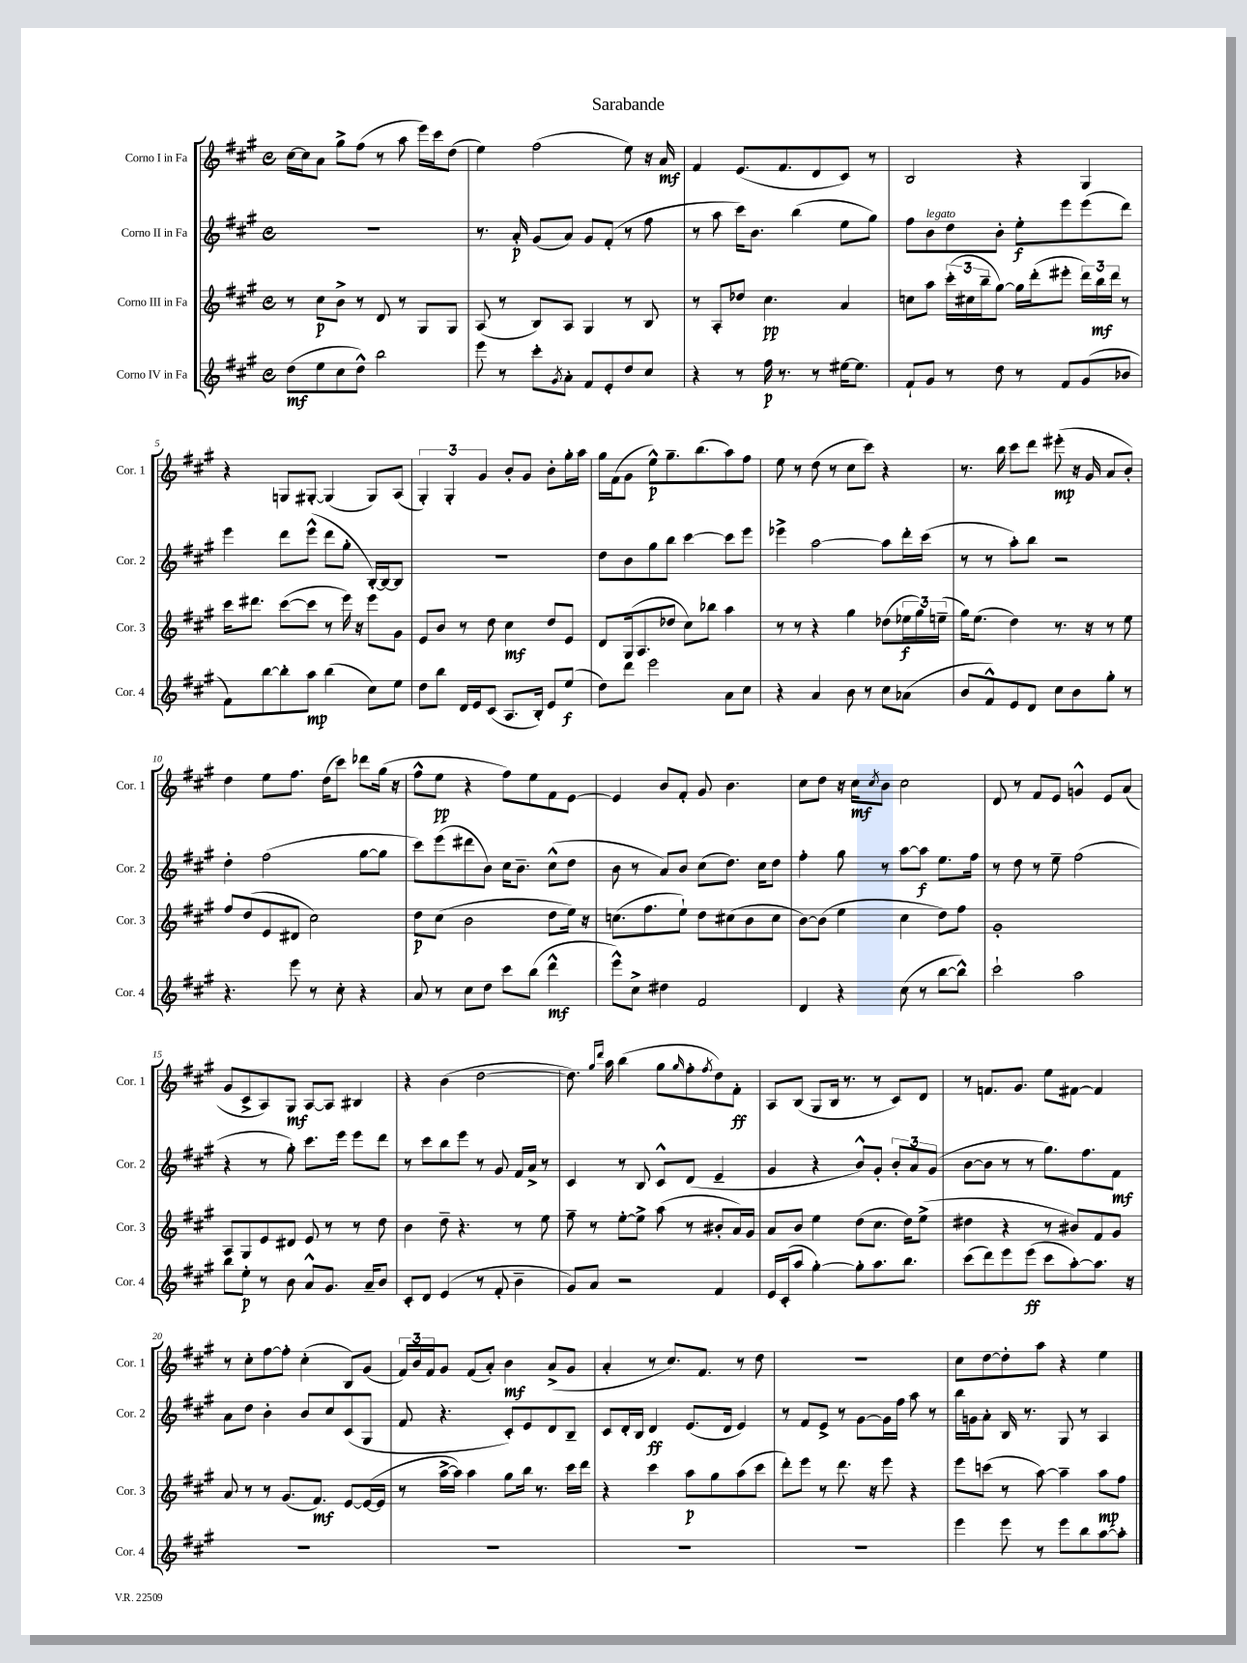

**kern	**kern	**kern	**kern
*staff4	*staff3	*staff2	*staff1
*clefG2	*clefG2	*clefG2	*clefG2
*k[f#c#g#]	*k[f#c#g#]	*k[f#c#g#]	*k[f#c#g#]
*M4/4	*M4/4	*M4/4	*M4/4
*met(c)	*met(c)	*met(c)	*met(c)
(8dd\L	8r	1r	[16cc#\LL
.	.	.	16cc#\]J
8ee\	8cc#\L	.	8a\J
8cc#\	8b^\J	.	8gg#^\L
8dd^^\J)	8r	.	(8ff#\J
2bb\	8d/	.	8r
.	8r	.	8aa\
.	8G#/L	.	16eee\LL)
.	.	.	16ccc#\J
.	8G#/J	.	(8dd\J
=	=	=	=
8eee\	(8A/	8.r	4ee\)
8r	8r	.	.
.	.	16a'/	.
8ccc#'\L	8B/L)	(8g#/L	(2ff#\
8qg#/	.	.	.
8a'\J	8A/J	8a/J)	.
8f#/L	4G#/	8g#/L	.
8e'/	.	(8f#'/J	.
8dd/	8r	8r	8ee\)
8cc#/J	8B/	8ff#\	16r
.	.	.	16a/
=	=	=	=
4r	8r	8r	4f#/
.	8A'/L	8aa\	.
8r	8dd-/J	16ccc#\LK)	(8.e/L
.	.	8.b\J	.
16ff#\	4.cc#\	.	.
8.r	.	.	8.f#/
.	.	(4bb\	.
8r	.	.	8d/
[16ee#\LK	4a/	8ee\L	8c#/J)
8.ee#\]J	.	.	.
.	.	8gg#\J)	8r
=	=	=	=
8f#`/L	8cc\L	8ff#\L	2B/
8g#/J	8aa\J	8b\	.
8r	(24ccc#'\LL	8dd\	.
.	24cc#\	.	.
.	24bb~\J	.	.
8dd\	[8gg#\J)	8b'\J	.
8r	16gg#\]LL	8ee'\L	4r
.	(16ddd'\J	.	.
8f#/L	8eee#'\J	8eee\	.
(8g#/	24ddd\LL)	(8eee\	4G#/
.	24bb\	.	.
.	24ddd\JJ	.	.
8b-/J	8r	8ddd\J)	.
=	=	=	=
8f#\L)	16ccc#\LK	4eee\	4r
.	8.ddd#\J	.	.
[8bb\	.	.	.
8bb'\]	([8ccc#\L	8ddd\L	8G/L
8aa\J	8ccc#\]J	(8eee^^\J	[8G#'/J
(4bb\	8r	8ddd\L	(4G#/]
.	16eee\)	8gg#'\J	.
.	16r	.	.
8cc#\L)	8eee\L	[16B'/LL)	8G#/L)
.	.	16B/_J	.
8ee\J	8g#\J	8B/]J	(8A/J
=	=	=	=
8dd\L	8e/L	1r	6G#'/)
8bb\J	8b/J	.	.
.	.	.	6G#'/
16d/LL	8r	.	.
16e/J	.	.	.
.	.	.	6g#/
(8c#/J	8dd\	.	.
8.A/L	4cc#\	.	8b'/L
.	.	.	8g#/J
16B'/Jk)	.	.	.
8e/L	8dd/L	.	8b'\L
(8ee/J	8e/J	.	16gg#'\L
.	.	.	16aa\JJ
=	=	=	=
8dd\L)	8d/L	8dd\L	16gg#\LL
.	.	.	(16f#\J
8ddd\J	(16G#/k	8b\	8g#\J
.	8.A/	.	.
2eee\	.	8gg#\	8ee^^\L)
.	8dd-/J	8bb\J	8.gg#~\
.	8cc#\L)	[4ccc#\	.
.	.	.	(8.bb\
.	8bb-\J	.	.
8a\L	4aa\	8ccc#\]L	8aa\)
8cc#\J	.	8eee\J	8ff#\J
=	=	=	=
4r	8r	4eee-^\	8ee\
.	8r	.	8r
4a/	4r	[2aa\	(8dd\
.	.	.	8r
8b\	4gg#\	.	8cc#\L
8r	.	.	8ccc#\J)
8cc#\L	(8dd-\L	8aa\]L	4r
(8a-\J	24ee-\L	16ddd'\L	.
.	24gg#\)	.	.
.	.	(16ccc#\JJ	.
.	(24ee~\JJ	.	.
=	=	=	=
8b/L	16gg#\LK)	8r	8.r
.	(8.ee\J	.	.
8f#^^/)	.	8r	.
.	.	.	16bb\
8e/	4dd\)	8aa'\L)	8ccc#\L
8d/J	.	8bb\J	8ddd\J
8cc#\L	8.r	2r	(8eee#'\
8b\	.	.	16r
.	16r	.	16g#/
8gg#'\J	8r	.	8a/L
8r	8ee\	.	8b'/J)
=	=	=	=
4.r	8ff#/L	4dd'\	4dd\
.	(8dd/	.	.
.	8e/	(2ff#\	8ee\L
8eee\	8d#/J	.	8.ff#\J
8r	2cc#\)	.	.
.	.	.	(16dd\LK
8cc#'\	.	.	8ccc#\J)
4r	.	[8gg#\L	8ddd-\L
.	.	8gg#\]J	(16gg#\Jk
.	.	.	16r
=	=	=	=
8a/	8dd\L	8ccc#\L)	8ff#^^\L
8r	(8cc#\J	(8eee\	8ee\J
8cc#\L	2b\	8ddd#\	4r
8dd\J	.	8b\J)	.
8ccc#\L	.	16cc#\LK	8ff#\L)
.	.	8.b~\J	.
(8bb\J	.	.	8ee\
4ddd^^\	8dd\L	(8cc#^^\L	8f#\
.	16ee\Jk)	8dd\J	[8e\J
.	16r	.	.
=	=	=	=
8eee^^\L)	(8.cc\L	8b\	4e/]
8cc#^\J	.	8r	.
.	8.ff#\	.	.
4dd#\	.	8a/L)	8b/L
.	8ee`\J)	8b/J	8f#'/J
2f#/	8dd\L	(8cc#\L	8g#/
.	(8cc#\	8.dd\J)	4.b\
.	8b\	.	.
.	.	16cc#\LK	.
.	8cc#\J	8dd\J	.
=	=	=	=
4d/	[8b\L)	4ff#'\	8cc#\L
.	(8b\]J	.	8dd\J
4r	4ee\	8gg#\	16r
.	.	.	16cc#\LK
.	.	.	8qcc#/
.	.	8r	8b\J
(8cc#\	4cc#\	[8aa\L	2cc#\
8r	.	8aa\]J	.
[8bb\L	8dd\L)	8.ee\L	.
8bb^^\]J)	8ff#\J	.	.
.	.	16ff#\Jk	.
=	=	=	=
2ccc#`\	1g#'	8r	8d/
.	.	8dd\	8r
.	.	8r	8f#/L
.	.	8ee~\	8e/J
2aa\	.	(2ff#\	4g^^/
.	.	.	8e/L
.	.	.	(8a/J
=	=	=	=
8bb\L	8A/L	4r	8g#/L
8ee'\J	8G#/	.	8c#^/
8r	8e/	8r	8A/)
8b\	8d#/J	8gg#'\)	8G#/J
8a^^/L	8e/	8.ccc#\L	[8A/L
8.g#/J	8r	.	8A/]J
.	.	16eee\Jk	.
.	8r	8eee\L	4B#/
16a~/LK	.	.	.
8b/J	8dd\	8ddd\J	.
=	=	=	=
8c#'/L	4b\	8r	4r
8d/J	.	8ccc#\L	.
(4e/	8dd~\	8bb\	(4b\
.	4.r	8eee\J	.
8r	.	8r	[2dd\
8f#'/	.	8g#/	.
4b~\	8r	16f#/LL	.
.	.	16a^/JJ	.
.	8ee\	8r	.
=	=	=	=
8g#/L)	8ff#~\	4c#/	8.dd\])
8a/J	8r	.	.
.	.	.	16qqgg#/LL
.	.	.	16qqddd/JJ
.	.	.	16aa\
2r	[8ee'\L	8r	(4bb\
.	8ee^\]J	8B/	.
.	(8aa\	8c#^^/L	8gg#\L
.	.	.	16qqgg#/
.	8r	(8d/J	8ff#'\
.	.	.	8qff#/
4f#/	8b#'/L	4e~/	8dd\)
.	16a/L)	.	8f#'\J
.	16g#/JJ	.	.
=	=	=	=
16e/LL	8a/L	4g#/	8A/L
(16c#'/J	.	.	.
8aa/J	8b/J	.	(8B/J
[4gg#'\)	4ee\	4r	8G#/L
.	.	.	16B/Jk
.	.	.	8.r
8gg#'\]L	(8dd\L	8b^^/L)	.
8.aa\	8.cc#\J	8g#'/J	8r
.	.	12b'/L	8c#/L)
8.bb\J	16dd\LK)	.	.
.	.	12a/	.
.	(8ee^\J	.	8d/J
.	.	(12g#/J	.
=	=	=	=
(8ccc#\L	4dd#\	[8b\L	8r
8ddd\)	.	8b\]J	8.f/L
8eee\	4r	8r	.
.	.	.	8.g#/J
(8eee\J	.	8r	.
8ccc#\L	8r	8.gg#\L)	8ee\L
[8aa'\)	8b#/L)	.	[8f#\J
.	.	8.ff#\	.
8.aa\]J	8f#/	.	4f#/]
.	8g#/J	8f#\J	.
16r	.	.	.
=	=	=	=
1r	8a/	8a\L	8r
.	8r	8dd\J	8cc#'\L
.	8r	4b'\	[8ff#\
.	(8.g#/L	.	8ff#'\]J
.	.	8b/L	(4cc#'\
.	8.f#/J)	.	.
.	.	8cc#/	.
.	[8e/L	(8c#/	8B/L)
.	(16e/_L	8G#/J	(8g#/J
.	16e/]JJ	.	.
=	=	=	=
1r	8r	8f#/	24f#/LL)
.	.	.	24b/
.	.	.	24f#/J
.	[16aa^\LL	4.r	8g#/J
.	16aa\]JJ)	.	.
.	4aa\	.	(8f#/L
.	.	.	8a'/J)
.	8gg#\L	8c#'/L)	4b\
.	16bb\Jk	8e/	.
.	8.r	.	.
.	.	8d/	(8a^/L
.	16ccc#\LL	8B~/J	8g#/J
.	16ddd\JJ	.	.
=	=	=	=
1r	4r	8c#/L	4a'/
.	.	16d'/L	.
.	.	16B/JJ	.
.	4ccc#\	4d/	8r
.	.	.	8.cc#/L)
.	8aa\L	(8.e/L	.
.	.	.	8.f#/J
.	8gg#\	.	.
.	.	16d/Jk	.
.	(8aa\	4e/)	8r
.	8ccc#\J	.	8dd\
=	=	=	=
1r	8ddd'\L)	8r	1r
.	8eee\J	8f#/L	.
.	8r	8e^/J	.
.	8.ddd\	8r	.
.	.	[8g#\L	.
.	16r	.	.
.	8eee\	16g#\]L	.
.	.	16ff#\JJ	.
.	4r	8aa\	.
.	.	8r	.
=	=	=	=
4eee\	8eee\L	16bb\LL	8cc#\L
.	.	16g\J	.
.	(8ccc\J	8a'\J	[8dd\
8eee\	8r	16B/	8dd'\]
.	.	8.r	.
8r	[8aa\)	.	8aa\J
8eee\L	4aa~\]	8G#/	4r
8bb\	.	8r	.
[8aa\	8aa\L	4A/	4ee\
8aa'\]J	8ff#\J	.	.
==	==	==	==
*-	*-	*-	*-
